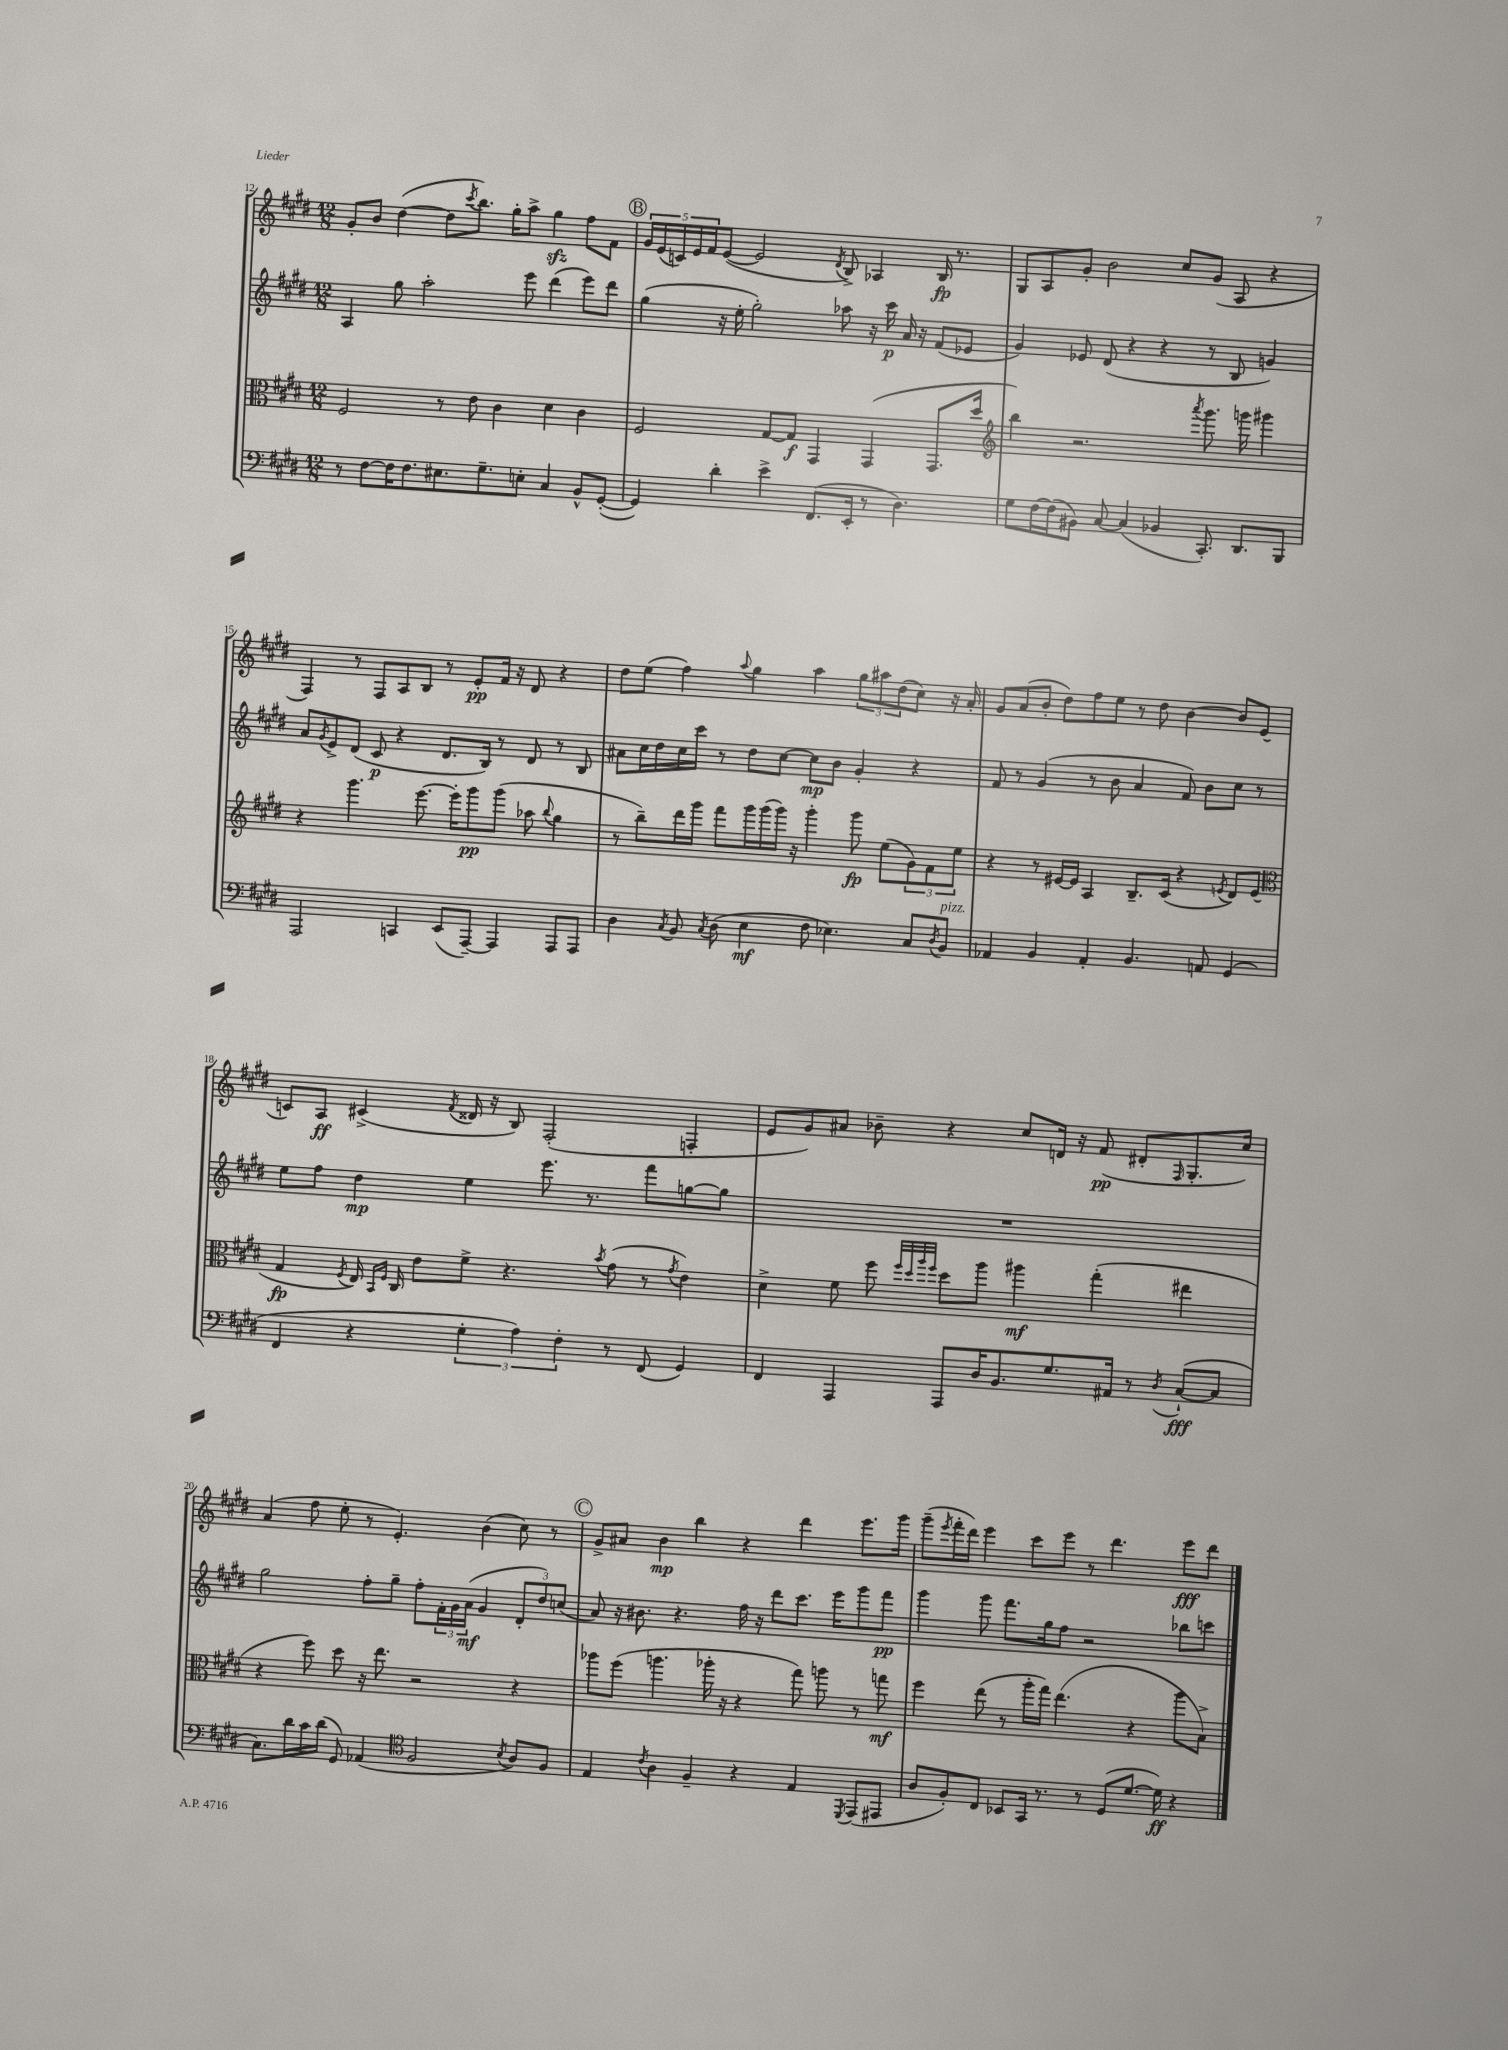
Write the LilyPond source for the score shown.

<<
\new StaffGroup <<
\new Staff = "s0" {
    \clef treble \key e \major \numericTimeSignature \time 12/8
    gis'8-. b'8 dis''4~( dis''8 \acciaccatura { cis'''8 } b''8.) gis''16-. a''8-> gis''4\sfz fis''8 fis'8 |
    \mark \markup { \circle "B" } \tuplet 5/4 { gis'16 e'16( c'16) e'16 fis'16 } e'8~( e'2 \acciaccatura { dis'8 } b8->) aes4 b16\fp r8. |
    gis8 a8 gis'8-. b'2 cis''8 gis'8( a8 r4 |
    fis4) r8 fis8 a8 b8 r8 e'8-.\pp fis'16 r16 dis'8 r4 |
    dis''8 e''8( fis''4) \appoggiatura { a''8 } gis''4 a''4 \tuplet 3/2 { gis''8 ais''8 dis''8( } cis''8) r16 a'16-. |
    gis'8 a'8( b'8-. dis''8) fis''8 e''8 r8 dis''8 b'4~ b'8 e'8( |
    c'8) a8\ff cis'4->( \acciaccatura { fis'8 } disis'16 r16 b8) fis2-.( f4-. |
    e'8 gis'8) ais'8 bes'8-- r4 cis''8 d'16 r16 fis'8\pp( dis'8-. \grace { fis16 } gis8.-. cis''16) |
    a'4( fis''8 e''8-. r8 e'4.-.) b'4( cis''8) r8 |
    \mark \markup { \circle "C" } gis'8-> ais'8 b'4\mp b''4 r4 dis'''4 e'''8. gis'''16 |
    gis'''8--( \acciaccatura { e'''8 } fis'''16-. dis'''16) e'''4 cis'''8 e'''8 r8 dis'''4. e'''8\fff dis'''8 \bar "|." |
}
\new Staff = "s1" {
    \clef treble \key e \major \numericTimeSignature \time 12/8
    a4 gis''8 a''2-. e'''8 dis'''4( e'''8) dis'''8 |
    \mark \markup { \circle "B" } gis''4( r16 e''16-. gis''2-.) aes''8 r16 cis'''16\p a'16 r16 fis'8( ees'8 |
    gis'4) ees'8 dis'8( r4 r4 r8 b8 g'4) |
    a'8 \acciaccatura { gis'8 } e'8-> dis'8( cis'8\p r4 dis'8. b16) r8 dis'8 r8 b8 |
    ais'8 cis''16 dis''16 cis''16 cis'''16 r8 dis''8 cis''8~ cis''8\mp b'8 gis'4-. r4 |
    fis'8 r8 gis'4( r8 b'8 a'4 fis'8) b'8 cis''8 r8 |
    e''8 fis''8 dis''4\mp e''4 e'''8. r8. fis'''8 g''8~ g''8 |
    R1. |
    gis''2 fis''8-. gis''8-- fis''8-. \tuplet 3/2 { fis'16-. gis'16 a'16\mf( } gis'4 \tuplet 3/2 { dis'8-. dis''8) c''8( } |
    \mark \markup { \circle "C" } a'8) r16 bis'8. r4. fis''16 r16 dis'''8 cis'''8. e'''16 gis'''8 fis'''8\pp |
    gis'''4 gis'''8 fis'''8. gis''16 fis''8 r2 bes''8 c'''8 \bar "|." |
}
\new Staff = "s2" {
    \clef alto \key e \major \numericTimeSignature \time 12/8
    fis2 r8 e'8 cis'4 dis'4 cis'4 |
    \mark \markup { \circle "B" } fis2 gis8~ gis8\f gis,4 gis,4( gis,8. dis''16 |
    \clef treble b''4) r2. \acciaccatura { a'''8 } gis'''8. g'''16 gis'''4 |
    r4 gis'''4. e'''8.~ e'''16-. gis'''8\pp gis'''8( aes''8 \appoggiatura { b''8 } gis''4 |
    r8 b''8--) dis'''16 gis'''16 fis'''8 gis'''16 gis'''16( gis'''16) r16 gis'''4-. gis'''8\fp e''8( \tuplet 3/2 { gis'8) fis'8 e''8 } |
    r4 r8 eis'16~ eis'16 a4 b8.-- cis'16( r4 \acciaccatura { e'8 } dis'8) e'8( |
    \clef alto gis4\fp \acciaccatura { fis8 } e16) \grace { b,16 fis16 } cis16 e'8 fis'8-> r4. \acciaccatura { b'8 } gis'8( r8 \acciaccatura { gis'8 } e'4) |
    dis'4-> fis'8 fis''8 \grace { fis''32 dis''32 a''32 fis''32 } dis''8 a''8 ais''4\mf gis''4-.( eis''4 |
    r4 fis''8) dis''8 r16 e''8. r2 r4 |
    \mark \markup { \circle "C" } aes''8 fis''8( a''4. aes''16-. r16 r4 gis''8) a''8 r8 g''8\mf |
    fis''4 e''8( r8 a''16-. gis''16) e''4.( r4 a''8 b8->) \bar "|." |
}
\new Staff = "s3" {
    \clef bass \key e \major \numericTimeSignature \time 12/8
    r8 fis8~ fis16 fis8. eis8. gis8.-- e8-. cis4 b,8-^ gis,8~-.( |
    \mark \markup { \circle "B" } gis,4) dis'4-. e'4-> fis,8.( e,16-. r8 dis4.) |
    gis8 fis16~ fis16( bis,8) cis8~ cis4( bes,4 cis,8.-.) dis,8. b,,8 |
    a,,2 c,4 e,8( a,,8~--) a,,4 a,,8 a,,8 |
    dis4 \acciaccatura { cis8 } b,8 \acciaccatura { cis8 } dis8( e4\mf fis8 ees4.) cis8 \acciaccatura { dis8 } b,8^\markup { \italic "pizz." } |
    aes,4 b,4 aes,4-. b,4. a,8 gis,4( |
    fis,4 r4 \tuplet 3/2 { gis4-. a4) fis4-. } r8 fis,8( gis,4) |
    fis,4 a,,4 a,,8 dis16 b,8. gis8. ais,16 r8 \acciaccatura { dis8 } cis8~-!\fff( cis8 |
    cis8.) dis'16 cis'16 dis'16( gis,8) aes,4( \clef tenor fis2 \acciaccatura { b8 } a8) fis8 |
    \mark \markup { \circle "C" } e4 \acciaccatura { cis'8 } a4 fis4-- r4 e4 \acciaccatura { dis,8 } e,8( eis,8 |
    a8 fis8-.) cis8 bes,8 gis,16 r8. r8 dis8( dis'8.~ dis'16\ff) r4 \bar "|." |
}
>>
>>
\layout { \context { \Score currentBarNumber = #12 } }
